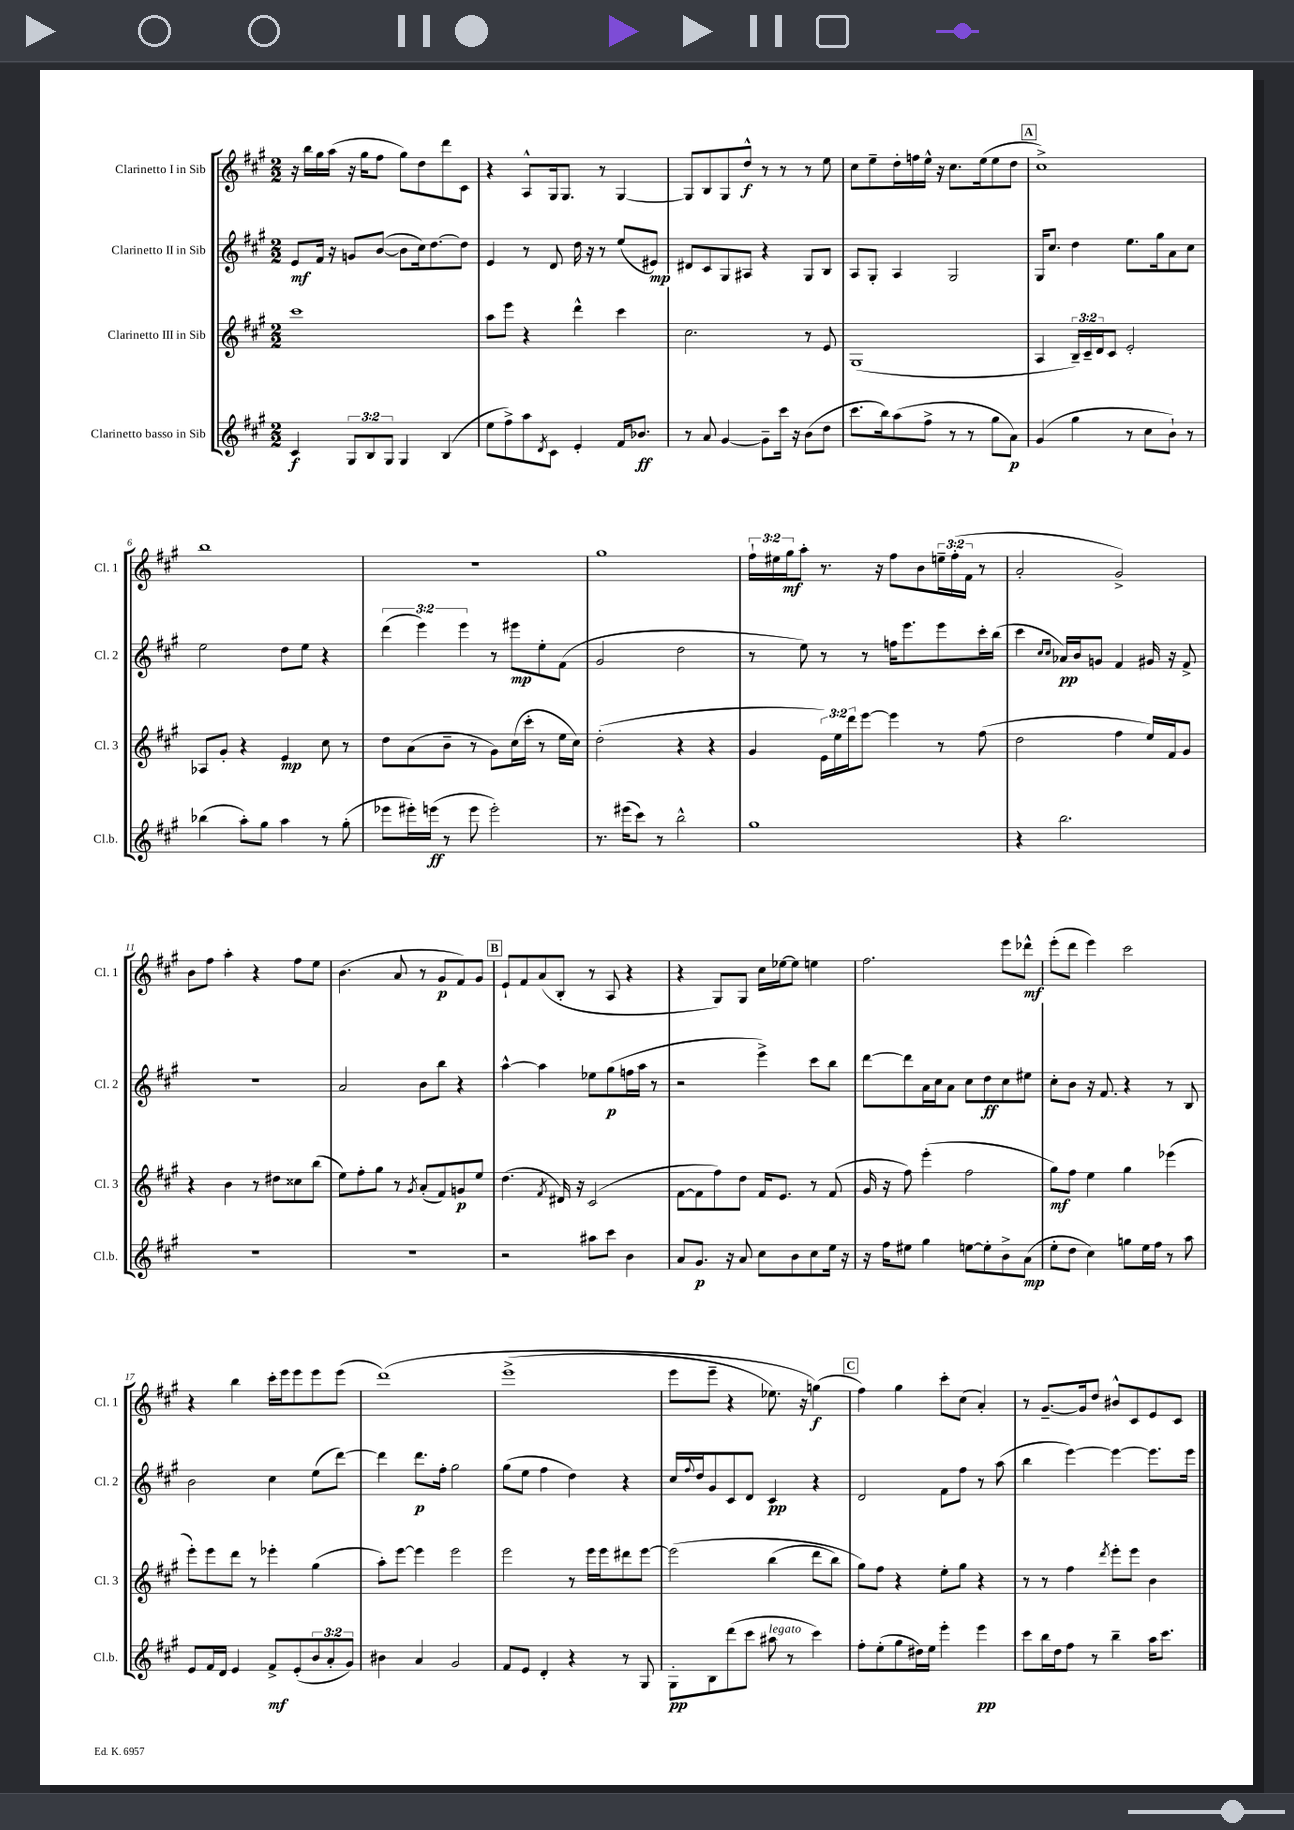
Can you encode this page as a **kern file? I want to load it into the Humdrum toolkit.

**kern	**kern	**kern	**kern
*staff4	*staff3	*staff2	*staff1
*clefG2	*clefG2	*clefG2	*clefG2
*k[f#c#g#]	*k[f#c#g#]	*k[f#c#g#]	*k[f#c#g#]
*M2/2	*M2/2	*M2/2	*M2/2
4c#	1ccc#	8e	16r
.	.	.	16bb
.	.	16f#	16gg#
.	.	16r	(16aa
12G#	.	8g	16r
.	.	.	16gg#
12B	.	.	.
.	.	([8b	8ff#
12G#	.	.	.
4G#	.	8b]	8gg#)
.	.	16cc#)	8dd
.	.	[8.dd	.
(4B	.	.	8ddd
.	.	8dd]	8c#
=	=	=	=
8ee	8aa	4e	4r
8ff#^)	8eee	.	.
8aa	4r	8r	8A^^
8qd	.	.	.
8c#	.	8d	16G#
.	.	.	8.G#
4e'	4ddd^^	16dd	.
.	.	16r	.
.	.	8r	8r
16f#	4ccc#	(8ee	[4G#
8.b-	.	.	.
.	.	8e#)	.
=	=	=	=
8r	2.cc#	8d#	8G#]
8a	.	8c#	8B
[4g#	.	8G#	8G#
.	.	8A#	8dd^^
8g#~]	.	4r	8r
16ccc#	.	.	8r
16r	.	.	.
(8b	8r	8G#	8r
8dd	8e	8B	8ee
=	=	=	=
8.ccc#	(1G#	8A	8cc#
.	.	8G#'	8ee~
16bb)	.	.	.
(8aa	.	4A	16dd'
.	.	.	16ff
8ff#^	.	.	16ee^^
.	.	.	16r
8r	.	2G#	8.cc#
8r	.	.	.
.	.	.	(16ee
8gg#	.	.	8ee
8a)	.	.	8dd
=	=	=	=
(4g#	4A	16G#	1cc#^)
.	.	8.cc#	.
4gg#	24B~)	4dd	.
.	24c#~	.	.
.	24d	.	.
.	8c#	.	.
8r	2e'	8.ee	.
8cc#	.	.	.
.	.	16gg#	.
8b`)	.	8a	.
8r	.	8cc#	.
=	=	=	=
(4bb-	8A-	2ee	1bb
.	8g#'	.	.
8aa')	4r	.	.
8gg#	.	.	.
4aa	4e	8dd	.
.	.	8ee	.
8r	8cc#	4r	.
(8gg#'	8r	.	.
=	=	=	=
8eee-	8dd	(6ddd	1r
16eee#')	(8a	.	.
.	.	6eee)	.
(16eee	.	.	.
8r	8b~	.	.
.	.	6eee	.
8eee	8r	.	.
2eee')	8g#)	8r	.
.	(16cc#	8eee#	.
.	16ccc#'	.	.
.	8r	8ee'	.
.	16ee	(8f#	.
.	16cc#)	.	.
=	=	=	=
8.r	(2dd'	2g#	1gg#
(16eee#	.	.	.
8ccc#)	.	.	.
8r	.	.	.
2bb^^	4r	2dd	.
.	4r	.	.
=	=	=	=
1gg#	4g#	8r	24ff#`
.	.	.	24ee#
.	.	.	24gg#
.	.	8ee)	8aa'
.	24e)	8r	8.r
.	24ee	.	.
.	24ddd	.	.
.	[8eee	8r	.
.	.	.	16r
.	4eee]	16ff	8ff#
.	.	8.eee	.
.	.	.	8b
.	8r	8eee	24ee~
.	.	.	(24ff#'
.	.	.	24f#
.	(8ff#	16ccc#'	8r
.	.	(16bb	.
=	=	=	=
4r	2dd	4ccc#	2a'
.	.	16qqcc#	.
.	.	16qqcc#	.
2.bb	.	16a-)	.
.	.	16b	.
.	.	8g	.
.	4ff#	4f#	2g#^)
.	16ee)	16g#	.
.	16f#	16r	.
.	8g#	8f#^	.
=	=	=	=
1r	4r	1r	8b
.	.	.	8ff#
.	4b	.	4aa'
.	8r	.	4r
.	8dd#	.	.
.	8cc##	.	8ff#
.	(8bb	.	8ee
=	=	=	=
1r	8ee)	2a	(4.b
.	8ff#'	.	.
.	8gg#	.	.
.	8r	.	8a
.	8qg#	.	.
.	(8a'	8b	8r
.	8f#)	8bb	8g#
.	8g	4r	8f#)
.	8ee	.	8g#
=	=	=	=
2r	(4.dd	[4aa^^	8e`
.	.	.	8f#
.	.	4aa]	(8a
.	8qf#	.	.
.	16d#)	.	8B'
.	16r	.	.
8aa#	(2c#	8ee-	8r
8ccc#	.	(8gg#	8A
4b	.	16ff	4r
.	.	16aa	.
.	.	8r	.
=	=	=	=
8a	[8f#	2r	4r
8.g#	8f#]	.	.
.	8ff#)	.	8G#)
16r	.	.	.
8a	8dd	.	8G#
8cc#	16f#	4eee^)	16cc#
.	8.e	.	[16ee-
8b	.	.	8ee-]
8cc#	8r	8ccc#	4ee
16ee	(8f#	8bb	.
16r	.	.	.
=	=	=	=
16r	16g#	[8ddd	2.ff#
16ff#	16r	.	.
8ee#	8ff#)	8ddd]	.
4gg#	(4eee'	16a	.
.	.	16cc#	.
.	.	8a	.
[8ee	2ff#	8cc#	.
8ee']	.	8dd	.
8b^	.	8cc#	8eee
(8a	.	8ee#	8ddd-^^
=	=	=	=
8ee'	8gg#)	8cc#'	(8eee'
8dd	8ff#	8b	8ddd
4cc#)	4ee	16r	4eee)
.	.	8.f#	.
8gg	4gg#	4r	2ccc#
16ee	.	.	.
16ff#	.	.	.
8r	(4eee-	8r	.
8aa	.	8B	.
=	=	=	=
8e	8eee')	2b	4r
16f#	8eee	.	.
16d	.	.	.
4e	8ddd	.	4bb
.	8r	.	.
8f#^	4eee-'	4cc#	16ccc#'
.	.	.	16eee
(8e'	.	.	8eee
12b	(4gg#	(8ee	8eee
12a'	.	.	.
.	.	[8ddd)	(8eee
12g#)	.	.	.
=	=	=	=
4b#	8aa')	4ddd]	&(1ddd)
.	[8eee	.	.
4a	4eee]	8.ddd	.
.	.	16ff#'	.
2g#	2eee	2gg#	.
=	=	=	=
8f#	2eee	(8gg#	(1eee^
8e	.	8ee	.
4d'	.	4ff#	.
4r	8r	4dd)	.
.	16eee	.	.
.	16eee	.	.
8r	8ddd#	4r	.
8G#	[8eee	.	.
=	=	=	=
8G#'	&(2eee]	16cc#	8eee
.	.	8qqff#	.
.	.	16dd	.
8B	.	8g#	8eee~
(8ddd	.	8c#	4r
8ccc#	.	8d	.
8aa#	(4bb	4c#	8.ee-)
8r	.	.	.
.	.	.	16r
4ccc#)	8ddd	4r	(4gg&)
.	8bb)	.	.
=	=	=	=
8ff#'	8gg#&)	2d	4ff#)
(8ee'	8ff#	.	.
8gg#	4r	.	4gg#
16dd#)	.	.	.
16ee	.	.	.
4eee'	8ee'	8f#	8ccc#'
.	8gg#	8ff#	(8cc#
4eee	4r	8r	4a')
.	.	(8aa	.
=	=	=	=
8ccc#	8r	4bb	8r
16bb	8r	.	[8.g#~
16dd	.	.	.
8ff#	4ff#	[4eee)	.
.	.	.	16g#]
8r	.	.	8dd
.	8qddd	.	.
4bb~	8eee'	4eee_	8b#^^
.	8eee	.	8c#
16aa	4b	8.eee]	8e
8.ccc#	.	.	.
.	.	.	8c#
.	.	16eee	.
==	==	==	==
*-	*-	*-	*-
